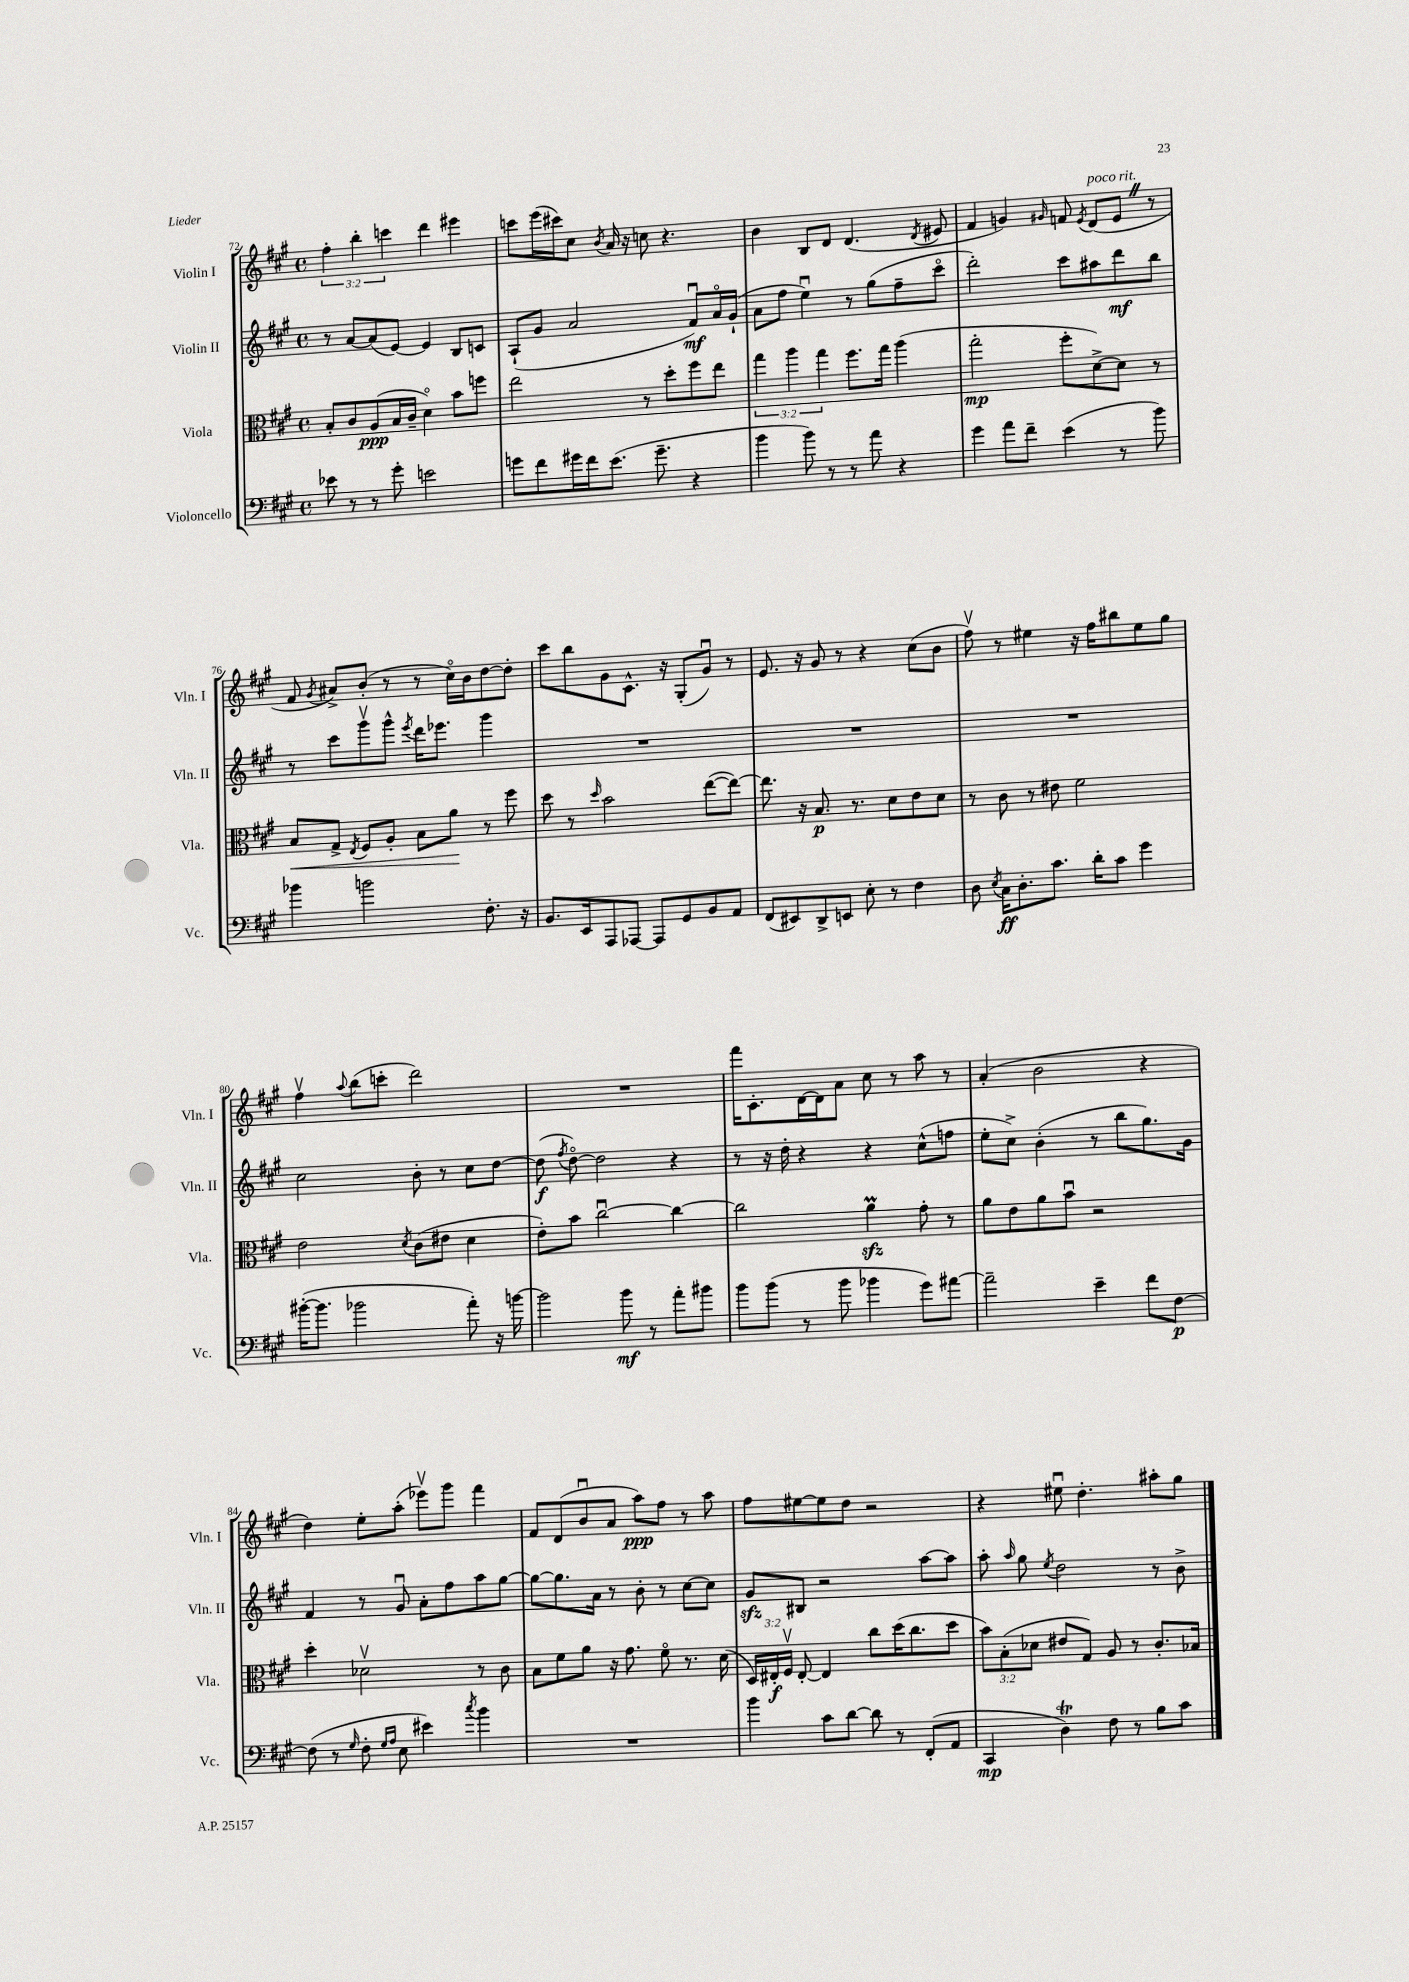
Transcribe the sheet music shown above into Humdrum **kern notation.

**kern	**kern	**kern	**kern
*staff4	*staff3	*staff2	*staff1
*clefF4	*clefC3	*clefG2	*clefG2
*k[f#c#g#]	*k[f#c#g#]	*k[f#c#g#]	*k[f#c#g#]
*M4/4	*M4/4	*M4/4	*M4/4
*met(c)	*met(c)	*met(c)	*met(c)
8e-	8B'	8r	6ff#'
8r	8c#	[8a	.
.	.	.	6bb'
8r	(8A	(8a]	.
.	.	.	6ccc
8g#'	16B	[8e)	.
.	16c#~	.	.
2e	4do)	4e]	4ddd
.	8b	8B	4eee#
.	8ff	8c	.
=	=	=	=
8g	2ee	(8A`	8ccc
8f#	.	8g#	(16eee
.	.	.	16ccc#)
16g#	.	2a	8cc#
16f#	.	.	.
.	.	.	8qb
(8.e	.	.	16a
.	.	.	16r
.	8r	.	8cc
8.g#~	.	.	.
.	8dd'	.	4.r
4r	8ff#	8f#u)	.
.	8ee	16ao	.
.	.	(16g#`	.
=	=	=	=
4b	6gg#	8a	4b
.	.	8ff#	.
.	6aa	.	.
8b)	.	4eeu)	8B
.	6gg#	.	.
8r	.	.	8d
8r	8.ff#	8r	(4.d
8a	.	(8gg#	.
.	16gg#	.	.
4r	(4aa	8ff#~	.
.	.	.	8qd
.	.	8ccc#o	8e#
=	=	=	=
4g#	2gg#'	2ddd')	4f#
8a	.	.	4g)
8f#~	.	.	.
.	.	.	16qqg#
(4e	8ff#'	8ccc#	8f
.	.	.	8qe
.	[8d^)	8aa#	(8d
8r	8d]	8ddd	8e
8b)	8r	8bb	8r
=	=	=	=
4b-	8B	8r	8f#
.	.	.	8qg#
.	8G#^	8ccc#	8a#^)
.	8qE	.	.
2b	8F#	8ggg#v	(8b'
.	8A'	8ggg#^^	8r
.	.	8qeee	.
.	8B	16ddd	8r
.	.	8.eee-	.
.	8a	.	16cc#o)
.	.	.	16b
8.F#'	8r	4ggg#	[8dd
.	8ff#	.	8dd']
16r	.	.	.
=	=	=	=
8.BB	8dd	1r	8ccc#
.	8r	.	8bb
16EE	.	.	.
.	16qqdd	.	.
8AAA	2b	.	8g#
[8AAA-	.	.	8.c#^^
8AAA-]	.	.	.
.	.	.	16r
8GG#	.	.	(8G#'
8BB	([8ee	.	8g#u)
8AA	8ee_)	.	8r
=	=	=	=
(8FF#	8.ee]	1r	8.e
8EE#)	.	.	.
.	16r	.	16r
8DD^	8.B	.	8g#
8EE	.	.	8r
.	8.r	.	.
8E'	.	.	4r
8r	8d	.	.
4F#	8e	.	(8cc#
.	8d	.	8b
=	=	=	=
8D	8r	1r	8ff#v)
8qE	.	.	.
16C#	8c#	.	8r
8.D'	.	.	.
.	8r	.	4ee#
8.c#	8e#	.	.
.	2f#	.	16r
16d'	.	.	16ff#
8c#	.	.	8bb#
4g#	.	.	8ee#
.	.	.	8gg#
=	=	=	=
([16b#'	2e	2cc#	4ff#v
8.b#]	.	.	.
.	.	.	8qqaa
2b-	.	.	(8bb
.	.	.	8ccc'
.	8qd	.	.
.	(8c#	8b'	2ddd)
.	8e#	8r	.
8a')	4d	8cc#	.
16r	.	[8dd	.
[16b	.	.	.
=	=	=	=
2b]	8e')	(8dd]	1r
.	.	8qff#	.
.	8b	[8ddo)	.
.	[2cc#u	2dd]	.
8b	.	.	.
8r	.	.	.
8a'	4cc#_	4r	.
8b#	.	.	.
=	=	=	=
8b	2cc#]	8r	16fff#
.	.	.	8.c#'
(8b	.	16r	.
.	.	16dd'	.
8r	.	4r	[16d
.	.	.	16d]
8b	.	.	8a
4b-	4a	4r	8cc#
.	.	.	8r
8g#)	8g#'	(8cc#^^	8aa
[8a#	8r	8ff	8r
=	=	=	=
2a#~]	8a	8ee'	(4a'
.	8e	8cc#^)	.
.	8a	(4b'	2b
.	8bu	.	.
4e~	2r	8r	.
.	.	8bb	.
8f#	.	8.gg#)	4r
[8F#	.	.	.
.	.	16g#	.
=	=	=	=
(8F#]	4dd'	4f#	4dd)
8r	.	.	.
16qqG#	.	.	.
8F#'	2d-v	8r	8ee'
16qqG#	.	.	.
16qqA	.	.	.
8E	.	8g#u	(8aa'
4e#)	.	8a'	8eee-v)
.	.	8ff#	8ggg#
8qcc#	.	.	.
4b	8r	8aa	4fff#
.	8c#	[8gg#	.
=	=	=	=
1r	8B	8gg#_	8f#
.	8f#	8.gg#]	(8d
.	8a	.	8bu
.	.	16a	.
.	16r	8r	8a
.	8.g#	.	.
.	.	8b'	8aa)
.	8f#o	8r	8ff#
.	8.r	[8cc#	8r
.	.	8cc#]	8aa
.	(16d	.	.
=	=	=	=
4b	24D)	8g#	8ff#
.	24E#'	.	.
.	24F#v	.	.
.	[8E#'	8B#	[8ee#
8c#	4E#]	2r	8ee#]
[8d	.	.	8dd
8d]	8cc#	.	2r
8r	(16dd	.	.
.	8.cc#	.	.
(8FF#'	.	[8aa	.
8AA	8dd	8aa]	.
=	=	=	=
4CC#	12b)	8aa'	4r
.	(12B'	.	.
.	.	16qqaa	.
.	.	8gg#	.
.	12d-	.	.
.	.	8qee	.
4D)	8e#	2dd	8ee#u
.	8G#)	.	4.dd'
8F#	8A	.	.
8r	8r	.	.
8B	8.c#'	8r	8aa#'
8c#	.	8b^	8gg#
.	16B-	.	.
==	==	==	==
*-	*-	*-	*-
